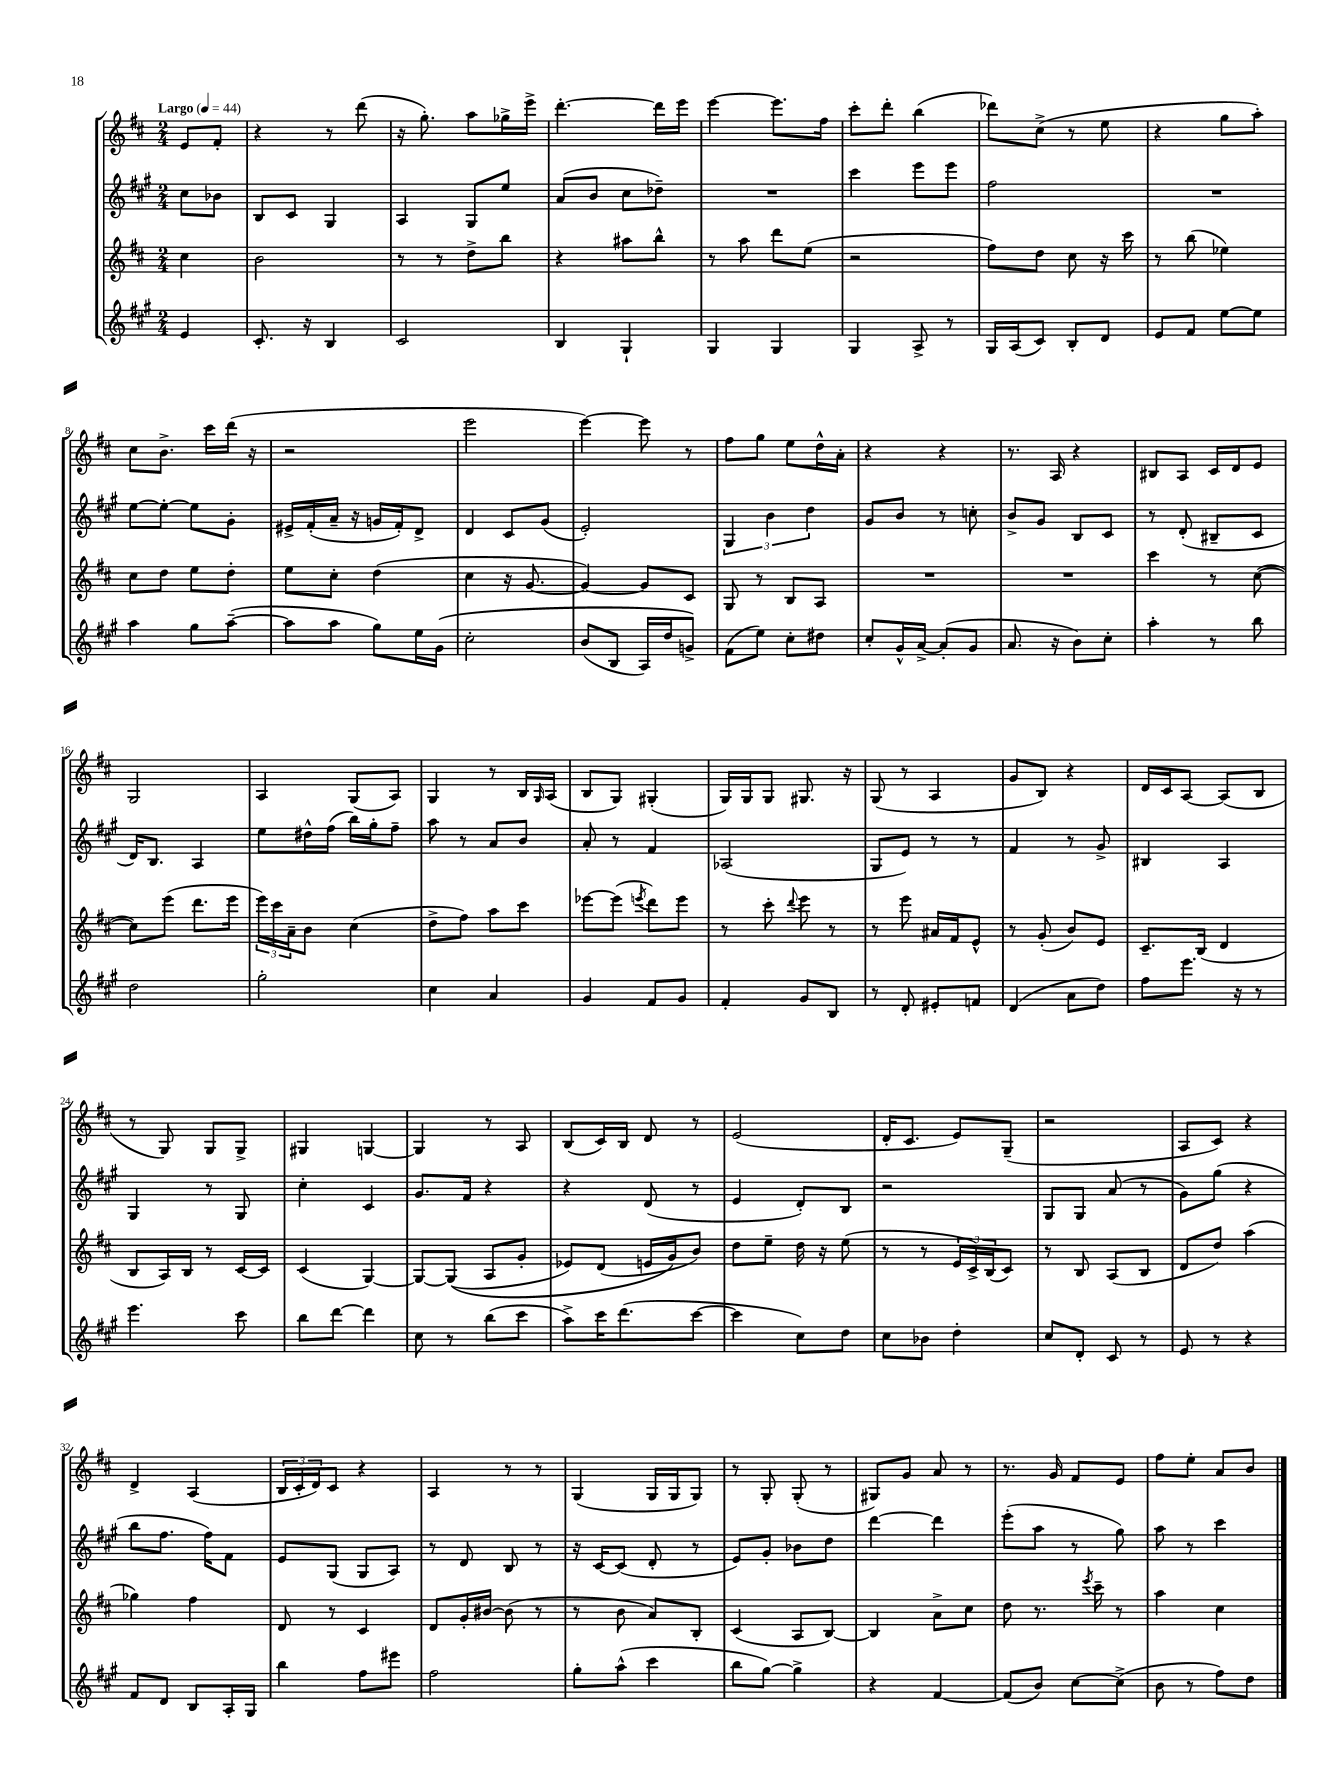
<<
\new StaffGroup <<
\new Staff = "s0" {
    \clef treble \key d \major \numericTimeSignature \time 2/4 \partial 4 \tempo "Largo" 4 = 44
    e'8 fis'8-. |
    r4 r8 d'''8( |
    r16 g''8.-.) a''8 ges''16-> e'''16-> |
    d'''4.~-. d'''16 e'''16 |
    e'''4~ e'''8. fis''16 |
    cis'''8-. d'''8-. b''4( |
    des'''8) cis''8->( r8 e''8 |
    r4 g''8 a''8-.) |
    cis''8 b'8.-> cis'''16 d'''16( r16 |
    r2 |
    e'''2 |
    e'''4~) e'''8 r8 |
    fis''8 g''8 e''8 d''16-^ a'16-. |
    r4 r4 |
    r8. a16 r4 |
    bis8 a8 cis'16 d'16 e'8 |
    g2 |
    a4 g8( a8) |
    g4 r8 b16 \grace { g16 } a16( |
    b8 g8) gis4-.( |
    g16) g16 g8 gis8. r16 |
    g8( r8 a4 |
    g'8 b8) r4 |
    d'16 cis'16 a8~ a8( b8 |
    r8 g8) g8 g8-> |
    gis4 g4~ |
    g4 r8 a8 |
    b8( cis'16) b16 d'8 r8 |
    e'2( |
    d'16-. cis'8. e'8) g8--( |
    r2 |
    a8 cis'8) r4 |
    d'4-> a4( |
    \tuplet 3/2 { b16 cis'16-. d'16) } cis'8 r4 |
    a4 r8 r8 |
    g4( g16 g16 g8) |
    r8 g8-. g8-.( r8 |
    gis8) g'8 a'8 r8 |
    r8. g'16 fis'8 e'8 |
    fis''8 e''8-. a'8 b'8 \bar "|." |
}
\new Staff = "s1" {
    \clef treble \key a \major \numericTimeSignature \time 2/4 \partial 4
    cis''8 bes'8 |
    b8 cis'8 gis4 |
    a4 gis8 e''8 |
    a'8( b'8 cis''8 des''8--) |
    R2 |
    cis'''4 e'''8 e'''8 |
    fis''2 |
    R2 |
    e''8~ e''8~-. e''8 gis'8-. |
    eis'16-> fis'16-.( a'16-- r16 g'16 fis'16-.) d'8-> |
    d'4 cis'8 gis'8( |
    e'2-.) |
    \tuplet 3/2 { gis4 b'4 d''4 } |
    gis'8 b'8 r8 c''8-. |
    b'8-> gis'8 b8 cis'8 |
    r8 d'8-.( bis8-- cis'8 |
    d'16) b8. a4 |
    e''8 dis''16-^ fis''16( b''16) gis''16-. fis''8-- |
    a''8 r8 a'8 b'8 |
    a'8-. r8 fis'4 |
    aes2( |
    gis8 e'8) r8 r8 |
    fis'4 r8 gis'8-> |
    bis4 a4 |
    gis4 r8 gis8 |
    cis''4-. cis'4 |
    gis'8. fis'16 r4 |
    r4 d'8( r8 |
    e'4 d'8-.) b8 |
    r2 |
    gis8 gis8 a'8( r8 |
    gis'8) gis''8( r4 |
    b''8 fis''8. fis''16) fis'8 |
    e'8 gis8( gis8 a8) |
    r8 d'8 b8 r8 |
    r16 cis'16~ cis'8( d'8-. r8 |
    e'8) gis'8-. bes'8 d''8 |
    d'''4~ d'''4 |
    e'''8-.( a''8 r8 gis''8) |
    a''8 r8 cis'''4 \bar "|." |
}
\new Staff = "s2" {
    \clef treble \key d \major \numericTimeSignature \time 2/4 \partial 4
    cis''4 |
    b'2 |
    r8 r8 d''8-> b''8 |
    r4 ais''8 b''8-^ |
    r8 a''8 d'''8 e''8( |
    r2 |
    fis''8) d''8 cis''8 r16 cis'''16 |
    r8 b''8( ees''4) |
    cis''8 d''8 e''8 d''8-. |
    e''8 cis''8-. d''4( |
    cis''4 r16 g'8.~ |
    g'4~) g'8 cis'8 |
    g8 r8 b8 a8 |
    R2 |
    R2 |
    cis'''4 r8 cis''8~( |
    cis''8) e'''8( d'''8. e'''16 |
    \tuplet 3/2 { e'''16) cis'''16 a'16-- } b'8 cis''4( |
    d''8-> fis''8) a''8 cis'''8 |
    ees'''8~ ees'''8( \acciaccatura { e'''8 } d'''8) e'''8 |
    r8 cis'''8-. \appoggiatura { d'''8 } e'''8 r8 |
    r8 e'''8 ais'16 fis'16 e'8-^ |
    r8 g'8-.( b'8) e'8 |
    cis'8.-- b16( d'4 |
    b8 a16) b16 r8 cis'16~ cis'16 |
    cis'4( g4~) |
    g8~ g8(\( a8 g'8-. |
    ees'8) d'8( e'16 g'16\) b'8) |
    d''8 e''8-- d''16 r16 e''8( |
    r8 r8 \tuplet 3/2 { e'16 cis'16->) b16( } cis'8) |
    r8 b8 a8( b8 |
    d'8 d''8) a''4( |
    ges''4) fis''4 |
    d'8 r8 cis'4 |
    d'8 g'16-. bis'16~ bis'8( r8 |
    r8 b'8 a'8) b8-. |
    cis'4( a8 b8~) |
    b4 a'8-> cis''8 |
    d''8 r8. \acciaccatura { e'''8 } cis'''16-- r8 |
    a''4 cis''4 \bar "|." |
}
\new Staff = "s3" {
    \clef treble \key a \major \numericTimeSignature \time 2/4 \partial 4
    e'4 |
    cis'8.-. r16 b4 |
    cis'2 |
    b4 gis4-! |
    gis4 gis4 |
    gis4 a8-> r8 |
    gis16 a16( cis'8) b8-. d'8 |
    e'8 fis'8 e''8~ e''8 |
    a''4 gis''8 a''8~--( |
    a''8 a''8 gis''8) e''16 gis'16\( |
    cis''2-. |
    b'8( b8 a16) d''16 g'8->\) |
    fis'8( e''8) cis''8-. dis''8 |
    cis''8-. gis'16-^ a'16~-> a'8-.( gis'8 |
    a'8. r16 b'8) cis''8-. |
    a''4-. r8 b''8 |
    d''2 |
    gis''2-. |
    cis''4 a'4 |
    gis'4 fis'8 gis'8 |
    fis'4-. gis'8 b8 |
    r8 d'8-. eis'8-. f'8 |
    d'4( a'8 d''8) |
    fis''8 e'''8. r16 r8 |
    e'''4. cis'''8 |
    b''8 d'''8~ d'''4 |
    cis''8 r8 b''8( cis'''8 |
    a''8->) cis'''16 d'''8.( cis'''8~ |
    cis'''4 cis''8) d''8 |
    cis''8 bes'8 d''4-. |
    cis''8 d'8-. cis'8 r8 |
    e'8 r8 r4 |
    fis'8 d'8 b8 a16-. gis16 |
    b''4 fis''8 eis'''8 |
    fis''2 |
    gis''8-. a''8-^( cis'''4 |
    b''8 gis''8~) gis''4-> |
    r4 fis'4~ |
    fis'8( b'8) cis''8~ cis''8->( |
    b'8 r8 fis''8) d''8 \bar "|." |
}
>>
>>
